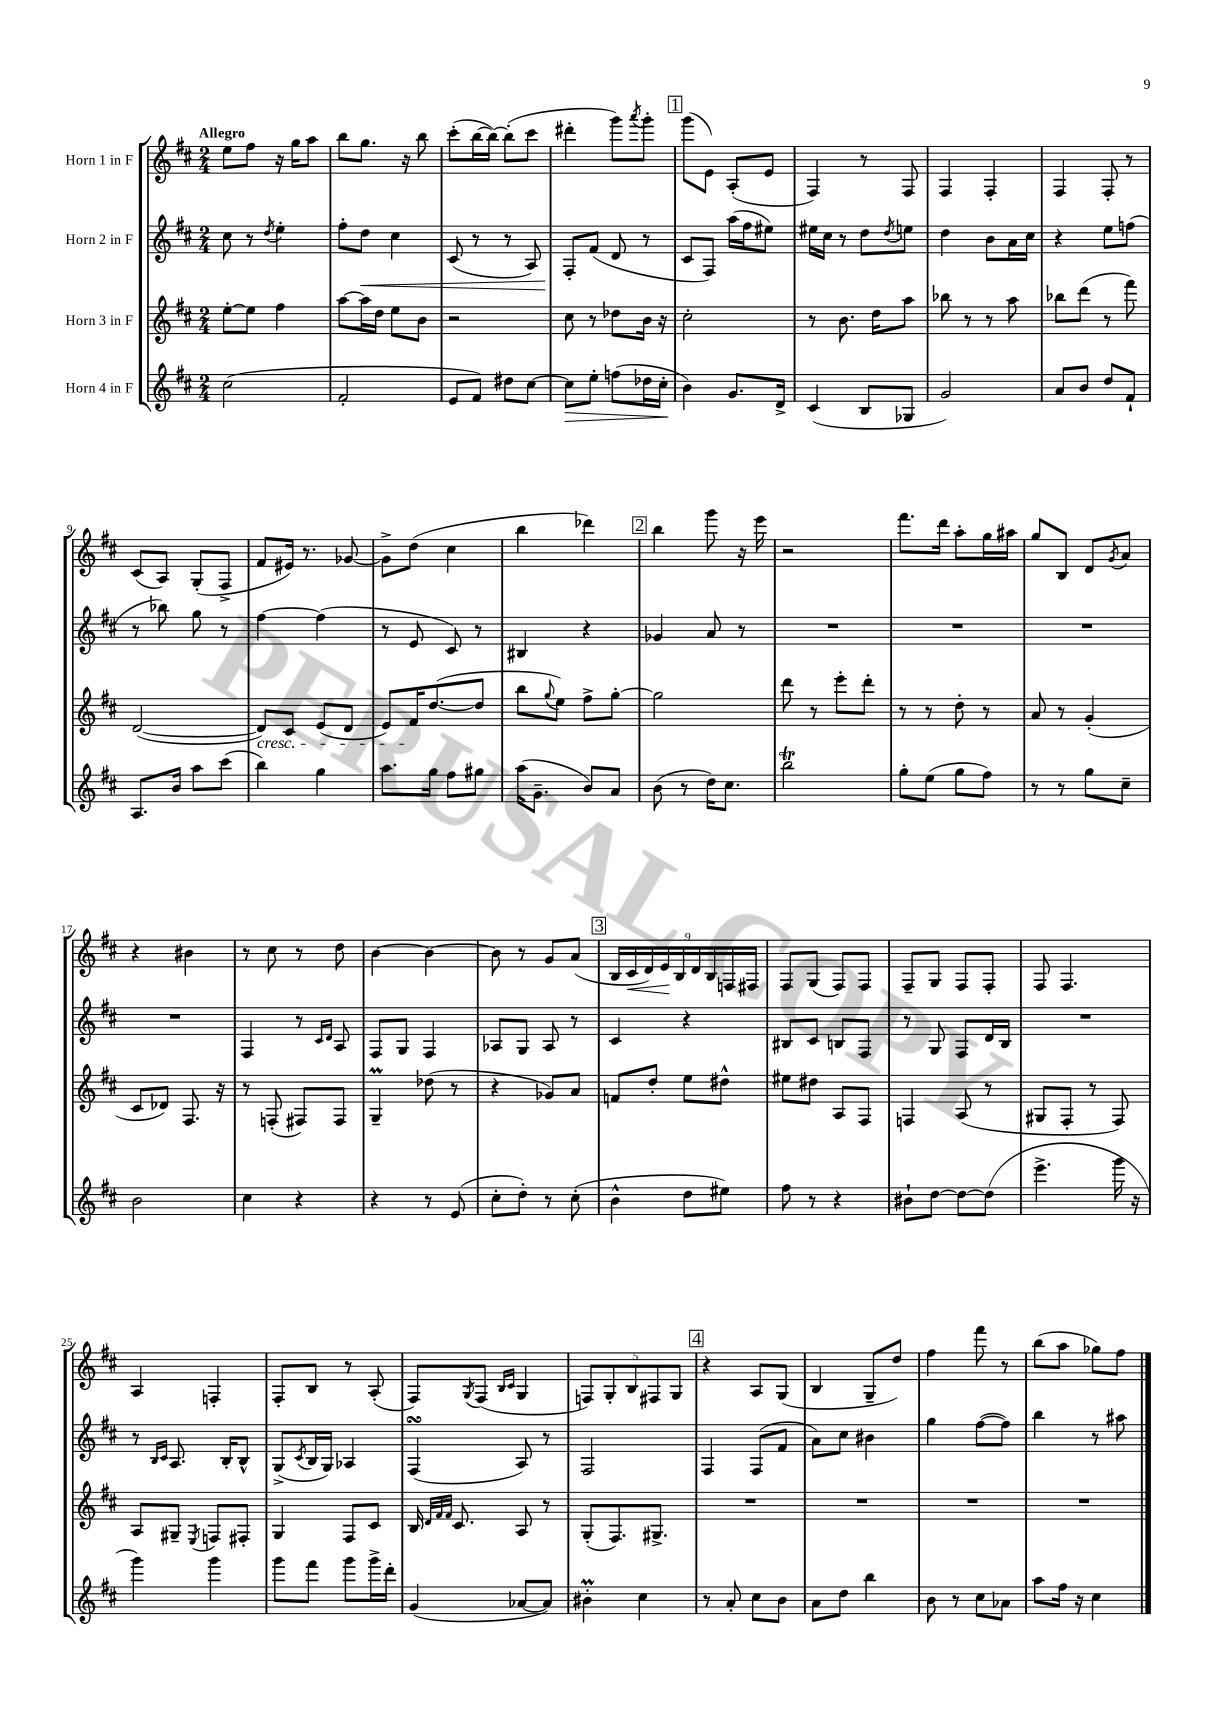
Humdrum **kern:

**kern	**dynam	**kern	**kern	**dynam	**kern	**dynam
*part4	*part4	*part3	*part2	*part2	*part1	*part1
*staff4	*staff4	*staff3	*staff2	*staff2	*staff1	*staff1
*I"Horn 4 in F	*	*I"Horn 3 in F	*I"Horn 2 in F	*	*I"Horn 1 in F	*
*clefG2	*	*clefG2	*clefG2	*	*clefG2	*
*k[f#c#]	*	*k[f#c#]	*k[f#c#]	*	*k[f#c#]	*
*M2/4	*	*M2/4	*M2/4	*	*M2/4	*
=1	=1	=1	=1	=1	=1	=1
!	!	!	!	!	!LO:TX:a:B:t=Allegro	!
(2cc#\	.	[8ee'\L	8cc#\	.	8ee\L	.
.	.	8ee\J]	8r	.	8ff#\J	.
.	.	.	8qdd/	.	.	.
.	.	4ff#\	4ee'\	.	16r	.
.	.	.	.	.	16gg\KL	.
.	.	.	.	.	8aa\J	.
=2	=2	=2	=2	=2	=2	=2
2f#'/	.	[8aa\L	8ff#'\L	.	8bb\L	.
!	!	!	!	!LO:HP:b	!	!
.	.	16aa\L]	8dd\J	<	8.gg\J	.
.	.	16dd\JJ	.	.	.	.
.	.	8ee\L	4cc#\	.	.	.
.	.	.	.	.	16r	.
.	.	8b\J	.	.	8bb\	.
=3	=3	=3	=3	=3	=3	=3
8e/L	.	2r	(8c#/	.	(8ccc#'\L	.
8f#/J)	.	.	8r	.	[16bb\L	.
.	.	.	.	.	16bb\JJ_)	.
8dd#X\L	.	.	8r	.	(8bb'\L]	.
[8cc#\J	.	.	8A/)	.	8ccc#\J	.
=4	=4	=4	=4	=4	=4	=4
!	!LO:HP:b	!	!	!	!	!
8cc#\L]	>	8cc#\	8F#'/L	.	4ddd#X'\	.
8ee'\J	.	8r	(8f#/J	[	.	.
(8ffn\L	.	8dd-X\L	8d/	.	8ggg\L)	.
.	.	.	.	.	8qaaa/	.
16dd-X\L	.	16b\Jk	8r	.	8ggg'\J	.
16cc#'\JJ	.	16r	.	.	.	.
.	]	.	.	.	.	.
!!LO:REH:place=s1:t=1
=5	=5	=5	=5	=5	=5	=5
4b\)	.	2cc#'\	8c#/L	.	(8ggg\L	.
.	.	.	8F#/J)	.	8e\J)	.
8.g/L	.	.	(16aa\LL	.	(8A'/L	.
.	.	.	16ff#\J	.	.	.
.	.	.	8ee#X\J)	.	8e/J	.
16d^/Jk	.	.	.	.	.	.
=6	=6	=6	=6	=6	=6	=6
(4c#/	.	8r	16ee#X\LL	.	4F#/)	.
.	.	.	16cc#\JJ	.	.	.
.	.	8.b\	8r	.	.	.
8B/L	.	.	8dd\L	.	8r	.
.	.	16dd\KL	.	.	.	.
.	.	.	8qdd/	.	.	.
8G-X/J	.	8aa\J	8een\J	.	8F#/	.
=7	=7	=7	=7	=7	=7	=7
2g/)	.	8bb-X\	4dd\	.	4F#/	.
.	.	8r	.	.	.	.
.	.	8r	8b\L	.	4F#'/	.
.	.	8aa\	16a\L	.	.	.
.	.	.	16cc#\JJ	.	.	.
=8	=8	=8	=8	=8	=8	=8
8a/L	.	8bb-X\L	4r	.	4F#/	.
8b/J	.	(8ddd\J	.	.	.	.
8dd/L	.	8r	8ee\L	.	8F#'/	.
8f#`/J	.	8fff#\)	(8ffn\J	.	8r	.
!!LO:LB:g=z
=9	=9	=9	=9	=9	=9	=9
8.A/L	.	([2d/	8r	.	(8c#/L	.
.	.	.	8bb-X\)	.	8A/J)	.
16b/Jk	.	.	.	.	.	.
8aa\L	.	.	8gg\	.	(8G'/L	.
(8ccc#\J	.	.	8r	.	8F#^/J	.
=10	=10	=10	=10	=10	=10	=10
!	!	!LO:TX:b:i:t=cresc.	!	!	!	!
4bb\)	.	8d/L])	[4ff#\	.	8f#/L	.
.	.	8c#/J	.	.	16e#X/Jk)	.
.	.	.	.	.	8.r	.
4gg\	.	(8e/L	(4ff#\]	.	.	.
.	.	8d/J	.	.	[8g-X/	.
=11	=11	=11	=11	=11	=11	=11
8.aa\L	.	8e/L)	8r	.	8g-^\L]	.
.	.	16f#/K	8e/	.	(8dd\J	.
16gg\Jk	.	([8.dd/	.	.	.	.
8ff#\L	.	.	8c#/)	.	4cc#\	.
8gg#X\J	.	8dd/J]	8r	.	.	.
=12	=12	=12	=12	=12	=12	=12
(16aa\KL	.	8bb\L	4B#X/	.	4bb\	.
8.g~\J	.	.	.	.	.	.
.	.	8qqgg/	.	.	.	.
.	.	8ee\J)	.	.	.	.
8b/L)	.	8ff#^\L	4r	.	4ddd-X\)	.
8a/J	.	[8gg'\J	.	.	.	.
!!LO:REH:place=s1:t=2
=13	=13	=13	=13	=13	=13	=13
(8b\	.	2gg\]	4g-X/	.	4bb\	.
8r	.	.	.	.	.	.
16dd\KL)	.	.	8a/	.	8ggg\	.
8.cc#\J	.	.	.	.	.	.
.	.	.	8r	.	16r	.
.	.	.	.	.	16eee\	.
=14	=14	=14	=14	=14	=14	=14
2bbT\	.	8ddd\	2r	.	2r	.
.	.	8r	.	.	.	.
.	.	8eee'\L	.	.	.	.
.	.	8ddd'\J	.	.	.	.
=15	=15	=15	=15	=15	=15	=15
8gg'\L	.	8r	2r	.	8.fff#\L	.
(8ee\J	.	8r	.	.	.	.
.	.	.	.	.	16ddd\Jk	.
8gg\L	.	8dd'\	.	.	8aa'\L	.
8ff#\J)	.	8r	.	.	16gg\L	.
.	.	.	.	.	16aa#X\JJ	.
=16	=16	=16	=16	=16	=16	=16
8r	.	8a/	2r	.	8gg/L	.
8r	.	8r	.	.	8B/J	.
8gg\L	.	(4g'/	.	.	8d/L	.
.	.	.	.	.	8qg/	.
8cc#~\J	.	.	.	.	8a/J	.
!!LO:LB:g=z
=17	=17	=17	=17	=17	=17	=17
2b\	.	8c#/L	2r	.	4r	.
.	.	8d-X/J)	.	.	.	.
.	.	8.F#/	.	.	4b#X\	.
.	.	16r	.	.	.	.
=18	=18	=18	=18	=18	=18	=18
4cc#\	.	8r	4F#/	.	8r	.
.	.	(8Fn'/	.	.	8cc#\	.
4r	.	8F#X/L)	8r	.	8r	.
.	.	.	16qqc#/LL	.	.	.
.	.	.	16qqd/JJ	.	.	.
.	.	8F#/J	8A/	.	8dd\	.
=19	=19	=19	=19	=19	=19	=19
4r	.	4GM~/	8F#/L	.	[4b\	.
.	.	.	8G/J	.	.	.
8r	.	(8dd-X\	4F#/	.	4b\_	.
(8e/	.	8r	.	.	.	.
=20	=20	=20	=20	=20	=20	=20
8cc#'\L	.	4r	8A-X/L	.	8b\]	.
8dd'\J)	.	.	8G/J	.	8r	.
8r	.	8g-X/L)	8A-/	.	8g/L	.
(8cc#'\	.	8a/J	8r	.	(8a/J	.
!!LO:REH:place=s1:t=3
=21	=21	=21	=21	=21	=21	=21
4b^^\	.	8fn/L	4c#/	.	18B/LL	.
!	!	!	!	!	!	!LO:HP:b
.	.	.	.	.	18c#/	<
.	.	.	.	.	18d/)	.
.	.	8dd'/J	.	.	.	.
.	.	.	.	.	18e/	.
.	.	.	.	.	18B/	[
8dd\L	.	8ee\L	4r	.	.	.
.	.	.	.	.	18d/	.
.	.	.	.	.	18B/	.
8ee#X\J)	.	8dd#X^^\J	.	.	.	.
.	.	.	.	.	18Fn/	.
.	.	.	.	.	18F#X/JJ	.
=22	=22	=22	=22	=22	=22	=22
8ff#\	.	8ee#X\L	8B#X/L	.	8F#/L	.
8r	.	8dd#X\J	8c#/J	.	(8G/J	.
4r	.	8A/L	8Bn/L	.	8F#/L)	.
.	.	8F#/J	8F#/J	.	8F#/J	.
=23	=23	=23	=23	=23	=23	=23
8b#X`\L	.	4Fn/	8r	.	8F#~/L	.
[8dd\J	.	.	8G/	.	8G/J	.
8dd\L_	.	(8A/	8F#/L	.	8F#/L	.
(8dd\J]	.	8r	16d/L	.	8F#'/J	.
.	.	.	16B/JJ	.	.	.
=24	=24	=24	=24	=24	=24	=24
4.eee^\	.	8G#X/L	2r	.	8F#/	.
.	.	8F#'/J	.	.	4.F#/	.
.	.	8r	.	.	.	.
16ggg\	.	8F#/)	.	.	.	.
16r	.	.	.	.	.	.
!!LO:LB:g=z
=25	=25	=25	=25	=25	=25	=25
4ggg\)	.	8A/L	8r	.	4A/	.
.	.	.	16qqB/LL	.	.	.
.	.	.	16qqc#/JJ	.	.	.
.	.	8G#X~/J	8.A/	.	.	.
.	.	8qE/	.	.	.	.
4ggg\	.	8Fn/L	.	.	4Fn'/	.
.	.	.	16B'/KL	.	.	.
.	.	8F#X'/J	8B^^/J	.	.	.
=26	=26	=26	=26	=26	=26	=26
8ggg\L	.	4G/	(8G^/L	.	8F#'/L	.
.	.	.	8qc#/	.	.	.
8fff#\J	.	.	16B/L	.	8B/J	.
.	.	.	16G/JJ)	.	.	.
8ggg\L	.	8F#/L	4A-X/	.	8r	.
16ggg^\L	.	8c#/J	.	.	(8A'/	.
16ddd'\JJ	.	.	.	.	.	.
=27	=27	=27	=27	=27	=27	=27
(4g/	.	16B/	(4F#sSsS/	.	8F#/L)	.
.	.	32qqd/LLL	.	.	.	.
.	.	32qqf#/	.	.	.	.
.	.	32qqf#/JJJ	.	.	.	.
.	.	8.c#/	.	.	.	.
.	.	.	.	.	8qG/	.
.	.	.	.	.	(8F#/J	.
.	.	.	.	.	16qqB/LL	.
.	.	.	.	.	16qqc#/JJ	.
[8a-X/L	.	8A/	8A/)	.	4G/	.
8a-/J])	.	8r	8r	.	.	.
=28	=28	=28	=28	=28	=28	=28
4b#Xm'\	.	(8G'/L	2F#/	.	10Fn/L)	.
.	.	.	.	.	10G'/	.
.	.	8.F#/)	.	.	.	.
.	.	.	.	.	10B/	.
4cc#\	.	.	.	.	.	.
.	.	.	.	.	10F#X/	.
.	.	8.G#X^/J	.	.	.	.
.	.	.	.	.	10G/J	.
!!LO:REH:place=s1:t=4
=29	=29	=29	=29	=29	=29	=29
8r	.	2r	4F#/	.	4r	.
8a'/	.	.	.	.	.	.
8cc#\L	.	.	(8F#/L	.	8A/L	.
8b\J	.	.	8f#/J	.	(8G/J	.
=30	=30	=30	=30	=30	=30	=30
8a\L	.	2r	8a\L)	.	4B/	.
8dd\J	.	.	8cc#\J	.	.	.
4bb\	.	.	4b#X\	.	8G~/L	.
.	.	.	.	.	8dd/J)	.
=31	=31	=31	=31	=31	=31	=31
8b\	.	2r	4gg\	.	4ff#\	.
8r	.	.	.	.	.	.
8cc#\L	.	.	([8ff#\L	.	8fff#\	.
8a-X\J	.	.	8ff#\J])	.	8r	.
=32	=32	=32	=32	=32	=32	=32
8aa\L	.	2r	4bb\	.	(8bb\L	.
16ff#\Jk	.	.	.	.	8aa\J	.
16r	.	.	.	.	.	.
4cc#\	.	.	8r	.	8gg-X\L)	.
.	.	.	8aa#X\	.	8ff#\J	.
==	==	==	==	==	==	==
*-	*-	*-	*-	*-	*-	*-
